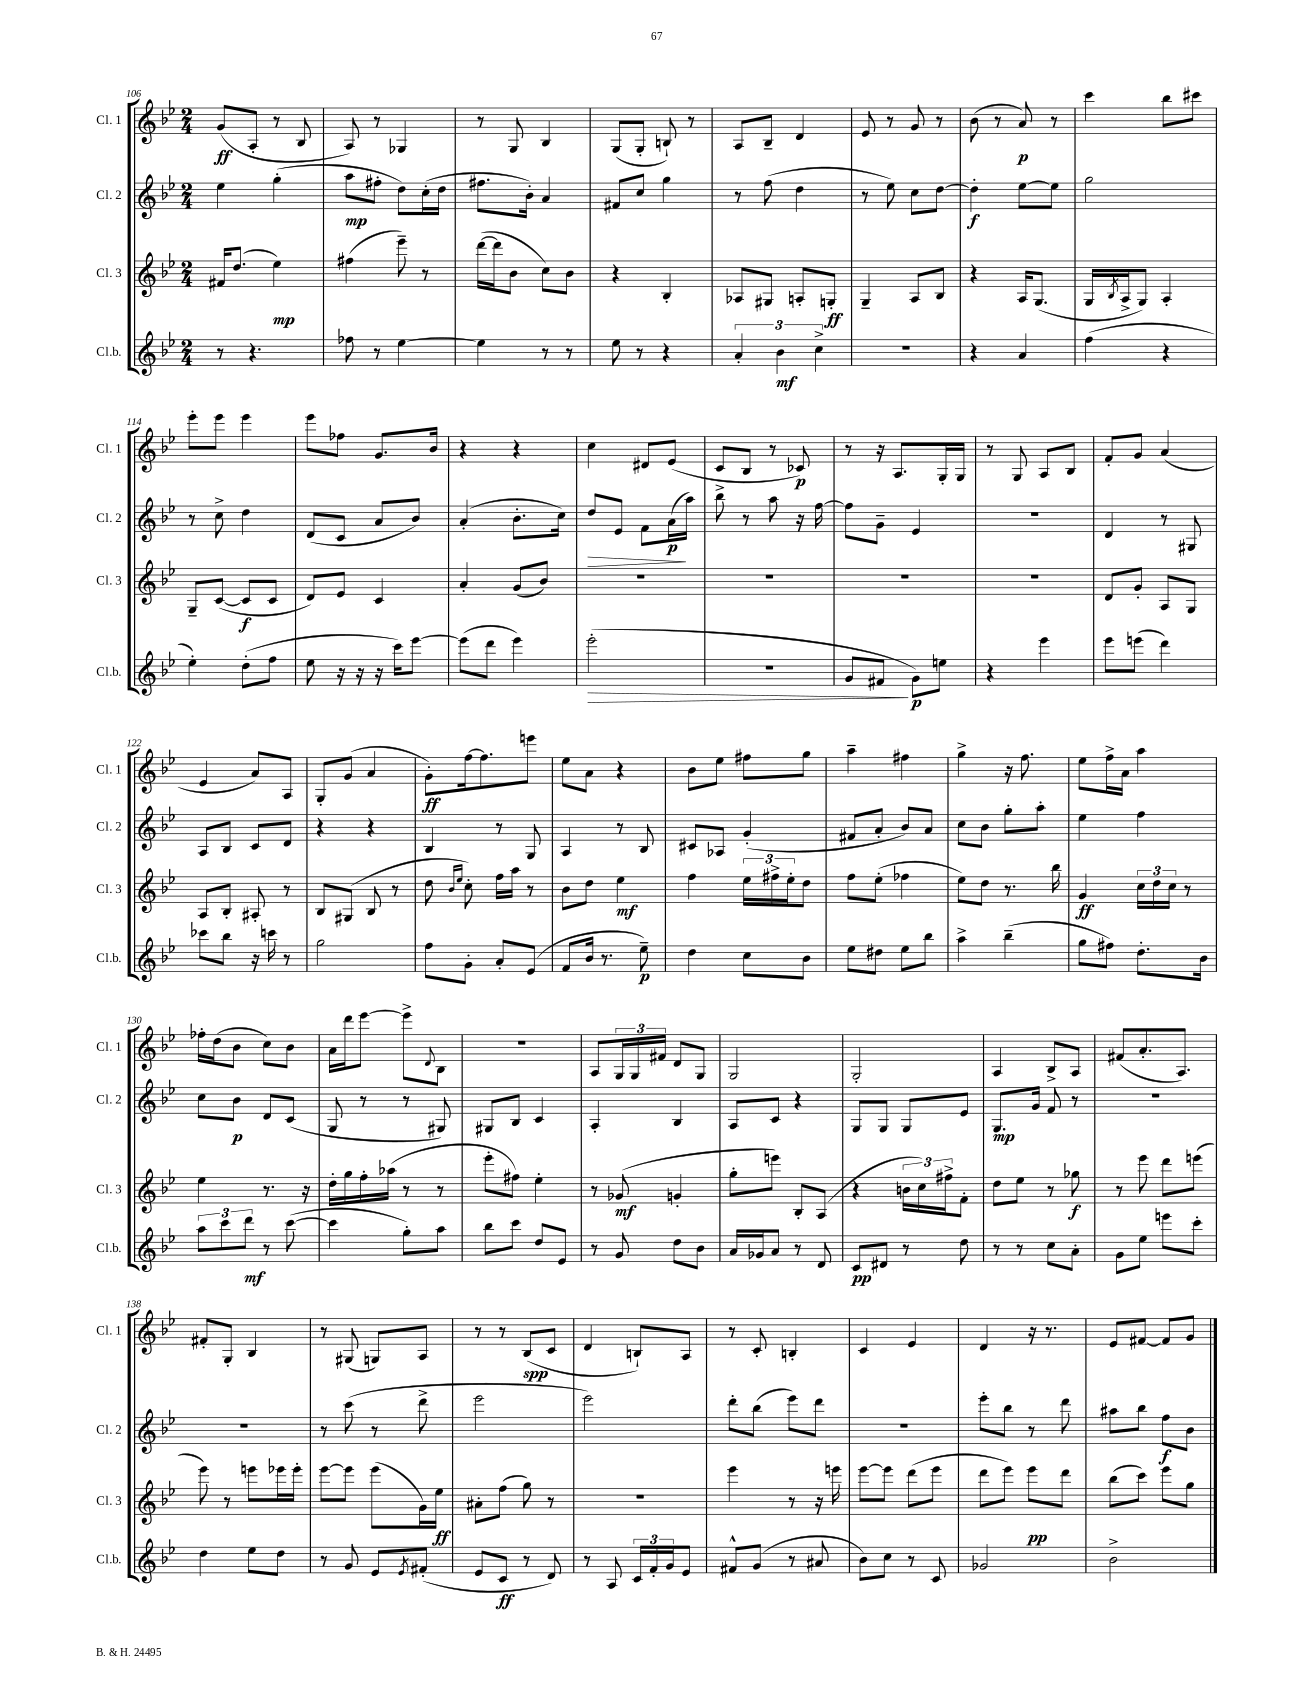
<<
\new StaffGroup <<
\new Staff = "s0" \with { instrumentName = "Cl. 1" shortInstrumentName = "Cl. 1" } {
    \clef treble \key bes \major \numericTimeSignature \time 2/4
    g'8\ff( a8-. r8 bes8 |
    a8) r8 ges4 |
    r8 g8 bes4 |
    g8( g8-. b8-!) r8 |
    a8 bes8-- d'4 |
    ees'8 r8 g'8 r8 |
    bes'8( r8 a'8\p) r8 |
    c'''4 bes''8 cis'''8 |
    ees'''8-. ees'''8 ees'''4 |
    ees'''8 fes''8 g'8. bes'16 |
    r4 r4 |
    c''4 dis'8 ees'8( |
    c'8 bes8 r8 ces'8\p) |
    r8 r16 a8. g16-. g16 |
    r8 g8 a8 bes8 |
    f'8-. g'8 a'4( |
    ees'4 a'8) a8 |
    g8-. g'8( a'4 |
    g'8-.\ff) f''16~ f''8. e'''8 |
    ees''8 a'8 r4 |
    bes'8 ees''8 fis''8 g''8 |
    a''4-- fis''4 |
    g''4-> r16 f''8. |
    ees''8 f''16-> a'16 a''4 |
    fes''16-. d''16( bes'8 c''8) bes'8 |
    a'16 d'''16 ees'''8~ ees'''8-> \appoggiatura { d'8 } bes8 |
    R2 |
    a8 \tuplet 3/2 { g16 g16 fis'16 } d'8 g8 |
    g2 |
    g2-. |
    a4 bes8-> a8 |
    fis'8( a'8.-. a8.) |
    fis'8-. g8-. bes4 |
    r8 gis8( g8) a8 |
    r8 r8 bes8\spp( c'8 |
    d'4 b8-!) a8 |
    r8 c'8-. b4-. |
    c'4 ees'4 |
    d'4 r16 r8. |
    ees'8 fis'8~ fis'8 g'8 \bar "|." |
}
\new Staff = "s1" \with { instrumentName = "Cl. 2" shortInstrumentName = "Cl. 2" } {
    \clef treble \key bes \major \numericTimeSignature \time 2/4
    ees''4 g''4-.( |
    a''8\mp fis''8-. d''8) c''16-.( d''16 |
    fis''8. bes'16-.) a'4 |
    fis'8 c''8 g''4 |
    r8 f''8( d''4 |
    r8 ees''8) c''8 d''8~ |
    d''4-.\f ees''8~ ees''8 |
    g''2 |
    r8 c''8-> d''4 |
    d'8( c'8 a'8 bes'8) |
    a'4-.( bes'8.-. c''16) |
    d''8\> ees'8 f'8 a'16\p\!( a''16) |
    bes''8-> r8 a''8 r16 f''16~ |
    f''8 g'8-- ees'4 |
    R2 |
    d'4 r8 gis8 |
    a8 bes8 c'8 d'8 |
    r4 r4 |
    bes4 r8 g8 |
    a4 r8 bes8 |
    cis'8 aes8 g'4-.( |
    fis'8 a'8-. bes'8) a'8 |
    c''8 bes'8 g''8-. a''8-. |
    ees''4 f''4 |
    c''8 bes'8\p d'8 c'8( |
    g8 r8 r8 gis8) |
    gis8 bes8 c'4 |
    a4-. bes4 |
    a8 c'8 r4 |
    g8 g8 g8 ees'8 |
    g8.\mp g'16 f'8 r8 |
    R2 |
    R2 |
    r8 c'''8( r8 d'''8-> |
    ees'''2 |
    ees'''2) |
    d'''8-. bes''8( ees'''8) d'''8 |
    R2 |
    ees'''8-. bes''8 r8 d'''8 |
    ais''8 bes''8 f''8\f bes'8 \bar "|." |
}
\new Staff = "s2" \with { instrumentName = "Cl. 3" shortInstrumentName = "Cl. 3" } {
    \clef treble \key bes \major \numericTimeSignature \time 2/4
    fis'16 d''8.( ees''4\mp) |
    fis''4( ees'''8--) r8 |
    d'''16~( d'''16 bes'8 c''8) bes'8 |
    r4 bes4-. |
    aes8 gis8 a8-. g8-.\ff |
    g4-- a8 bes8 |
    r4 a16 g8.( |
    g16 \acciaccatura { bes8 } a16-> g8) a4-. |
    g8-- c'8~( c'8\f c'8 |
    d'8) ees'8 c'4 |
    a'4-. g'8( bes'8) |
    R2 |
    R2 |
    R2 |
    R2 |
    d'8 g'8-. a8 g8 |
    a8 bes8-. ais8-. r8 |
    bes8 gis8( bes8 r8 |
    d''8 \grace { bes'16 ees''16 } c''8-.) f''16 a''16 r8 |
    bes'8 d''8 ees''4\mf |
    f''4 \tuplet 3/2 { ees''16 fis''16-> ees''16-. } d''8 |
    f''8 ees''8-.( fes''4 |
    ees''8) d''8 r8. bes''16 |
    g'4\ff \tuplet 3/2 { c''16 d''16 c''16 } r8 |
    ees''4 r8. r16 |
    d''16-. g''16 f''16-. aes''16( r8 r8 |
    ees'''8-. fis''8) ees''4-. |
    r8 ges'8\mf( g'4-. |
    g''8-. e'''8) bes8-. a8( |
    r4 \tuplet 3/2 { b'16 c''16) fis''16-> } f'8-. |
    d''8 ees''8 r8 ges''8\f |
    r8 ees'''8 d'''8 e'''8( |
    ees'''8) r8 e'''8 ees'''16 ees'''16-. |
    ees'''8~ ees'''8 ees'''8( g'16) ees''16\ff |
    ais'8-. f''8( g''8) r8 |
    r2 |
    ees'''4 r8 r16 e'''16 |
    ees'''8~ ees'''8 d'''8( ees'''8 |
    d'''8 ees'''8) ees'''8\pp d'''8 |
    bes''8( c'''8) ees'''8 g''8 \bar "|." |
}
\new Staff = "s3" \with { instrumentName = "Cl.b." shortInstrumentName = "Cl.b." } {
    \clef treble \key bes \major \numericTimeSignature \time 2/4
    r8 r4. |
    fes''8 r8 ees''4~ |
    ees''4 r8 r8 |
    ees''8 r8 r4 |
    \tuplet 3/2 { a'4-. bes'4\mf c''4-> } |
    R2 |
    r4 a'4 |
    f''4( r4 |
    ees''4-.) d''8-.( f''8 |
    ees''8 r16 r16 r16 c'''16) ees'''8~ |
    ees'''8( d'''8 ees'''4) |
    ees'''2-.\>( |
    r2 |
    g'8 fis'8\! g'8\p) e''8 |
    r4 ees'''4 |
    ees'''8 e'''8( d'''4) |
    ces'''8 bes''8 r16 c'''16 r8 |
    g''2 |
    f''8 g'8-. a'8-. ees'8( |
    f'8 bes'16 r8. ees''8--\p) |
    d''4 c''8 bes'8 |
    ees''8 dis''8 ees''8 bes''8 |
    a''4-> bes''4--( |
    g''8 fis''8) d''8.-. bes'16 |
    \tuplet 3/2 { a''8 c'''8 d'''8\mf } r8 c'''8~( |
    c'''4 g''8-.) a''8 |
    bes''8 c'''8 d''8 ees'8 |
    r8 g'8 d''8 bes'8 |
    a'16 ges'16 a'8 r8 d'8 |
    c'8\pp dis'8 r8 d''8 |
    r8 r8 c''8 a'8-. |
    g'8 ees''8 e'''8 c'''8-. |
    d''4 ees''8 d''8 |
    r8 g'8 ees'8 \acciaccatura { ees'8 } fis'8-.( |
    ees'8 c'8\ff r8 d'8) |
    r8 a8 \tuplet 3/2 { c'16 f'16-. g'16 } ees'8 |
    fis'8-^ g'8( r8 ais'8 |
    bes'8) c''8 r8 c'8 |
    ges'2 |
    bes'2-> \bar "|." |
}
>>
>>
\layout { \context { \Score currentBarNumber = #106 } }
